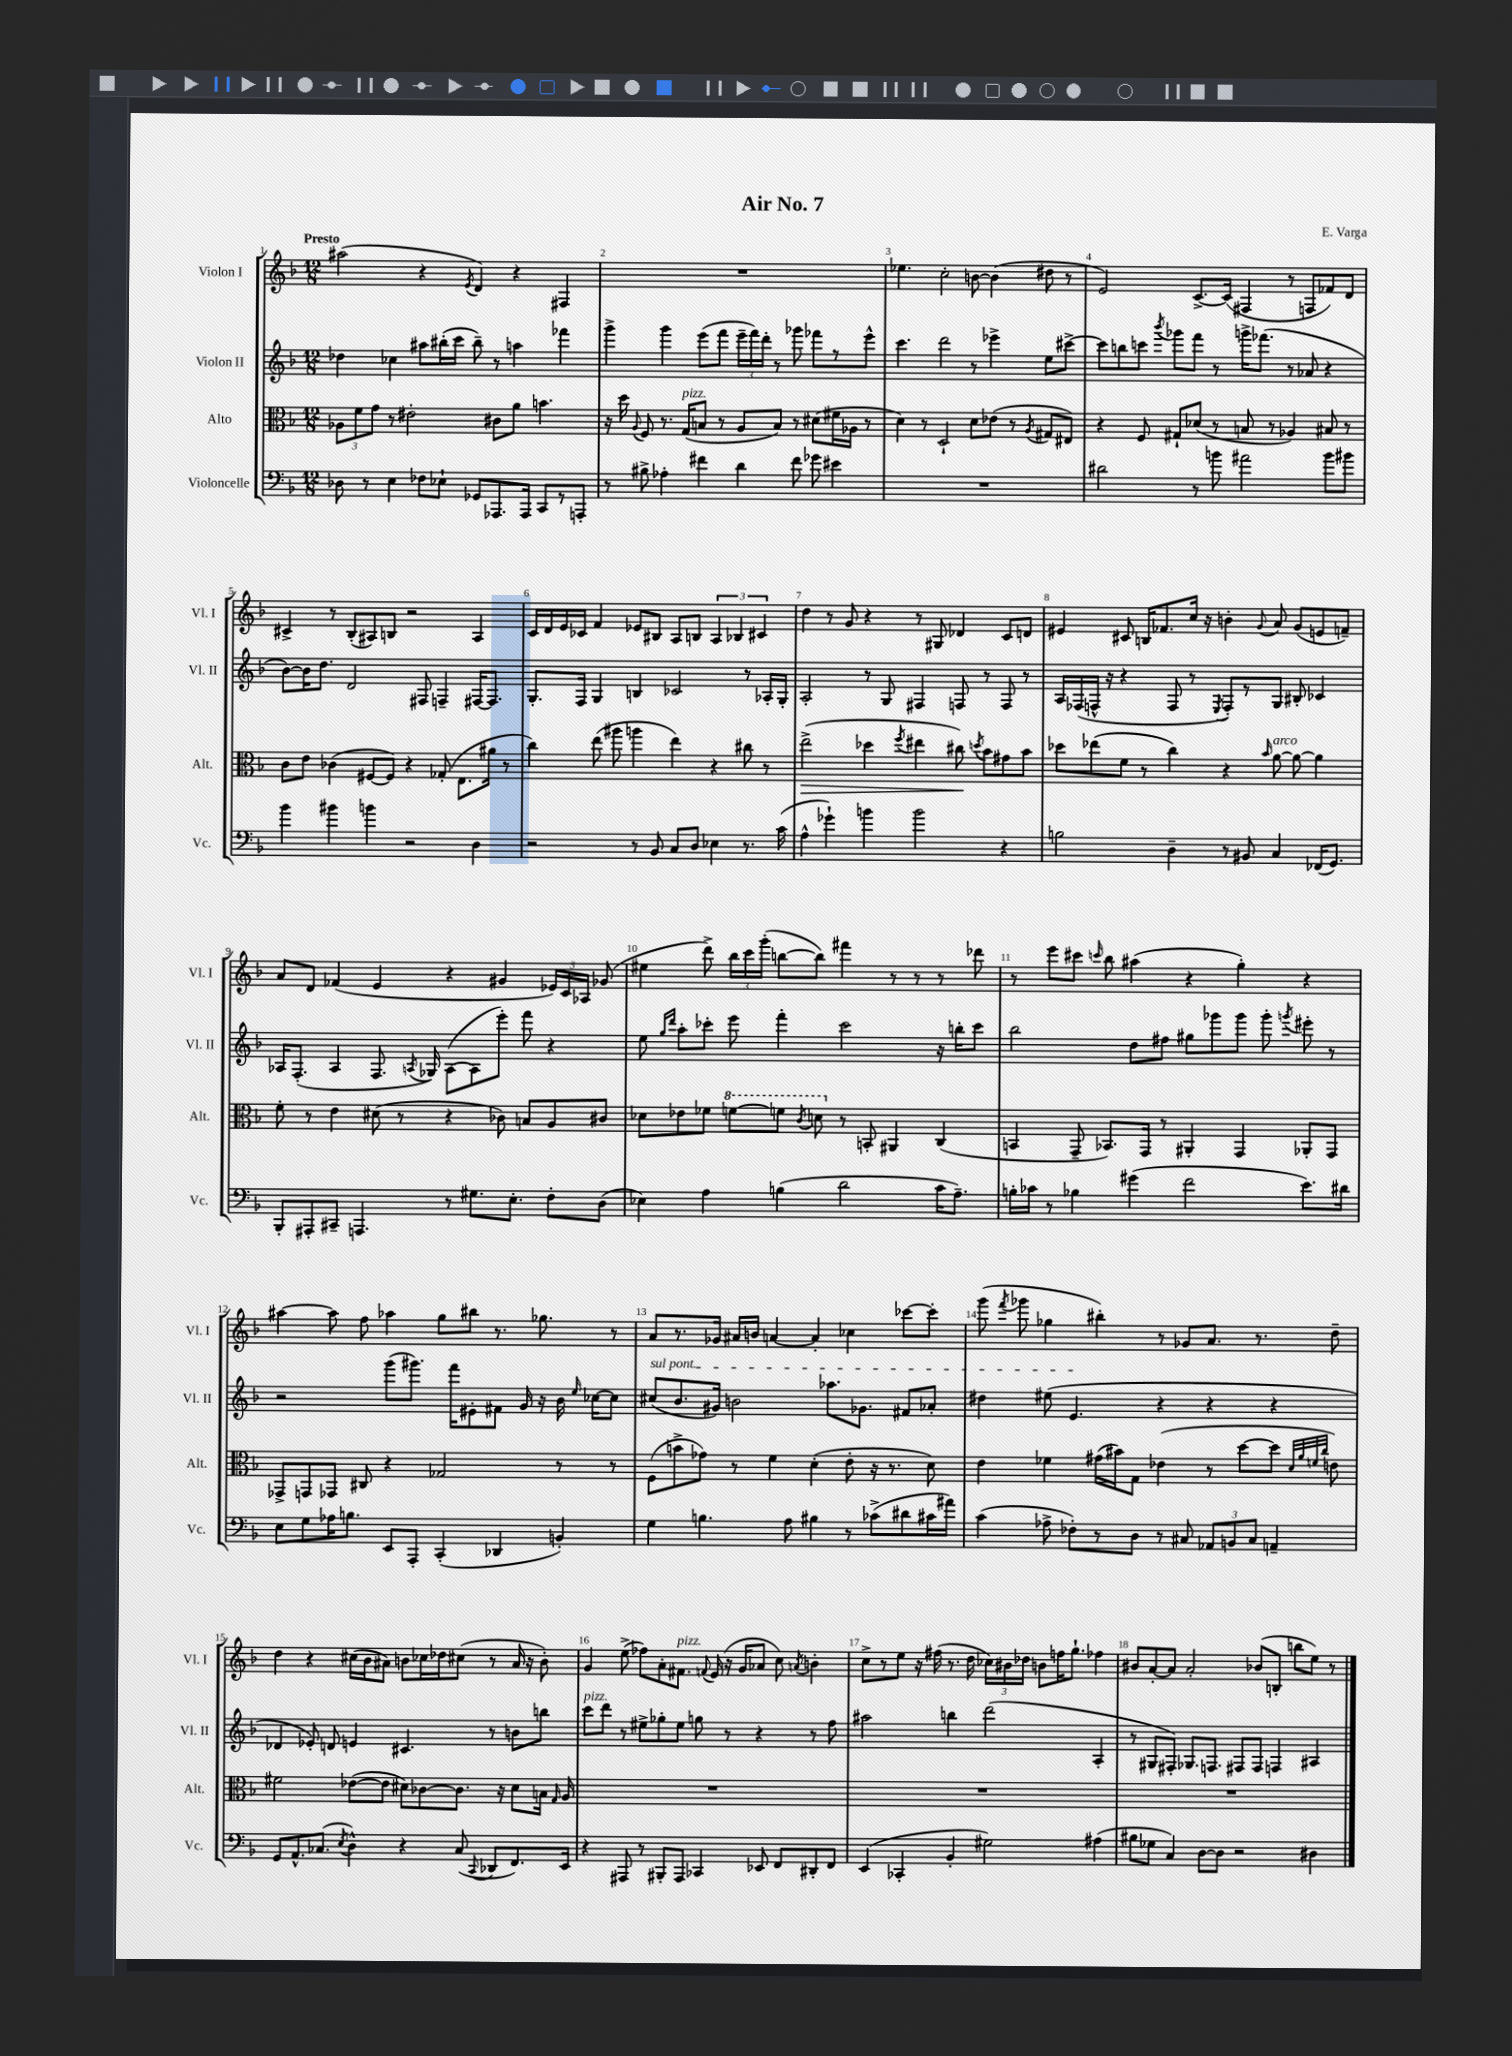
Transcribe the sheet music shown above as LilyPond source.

\header { title = "Air No. 7" composer = "E. Varga" }
<<
\new StaffGroup <<
\new Staff = "s0" \with { instrumentName = "Violon I" shortInstrumentName = "Vl. I" } {
    \clef treble \key f \major \numericTimeSignature \time 12/8 \tempo "Presto"
    \autoBeamOff ais''2( r4 \acciaccatura { e'8 } d'4) r4 fis4 |
    R1. |
    ees''4. c''2-. b'8~ b'4( dis''8 r8 |
    e'2) c'8.[~-> c'16]( fis4 r8 f8[ fes'8) d'8] |
    cis'4-> r8 bes8[-.( ais8) b8] r2 ais4 |
    c'16[ d'16 e'16 ces'16] f'4 ees'8[ bis8] a8[ b8] \tuplet 3/2 { a4 bes4 cis'4 } |
    d''4 r8 g'8 r4 r8 gis8 des'4 c'8[ d'8] |
    eis'4 cis'8 b16[ fes'8. c''16] r16 b'4-. \appoggiatura { g'8 } a'8 g'8[( e'8 f'8]--) |
    a'8[ d'8] fes'4( e'4 r4 gis'4 \tuplet 3/2 { ees'16[) c'16 aes16] } ges'8( |
    eis''4 d'''8->) \tuplet 3/2 { bes''16[ c'''16 g'''16]-.( } b''8[~ b''8]) fis'''4 r8 r8 r8 des'''8 |
    r8 e'''8[ cis'''8] \grace { c'''16 } bes''8 ais''4( r4 g''4-.) r4 |
    ais''4~ ais''8 f''8 aes''4 g''8[ bis''8] r8. ges''8. r8 |
    a'8[ r8. ges'16] ais'16[ b'16] a'4~ a'4-. ces''4 ces'''8[~ ces'''8]-. |
    g'''8( \acciaccatura { f'''8 } ges'''8 ges''4 bis''4-.) r8 ges'8[ a'8.] r8. d''8-- |
    d''4 r4 cis''16[( bes'16 ais'8]) b'8[ ces''16 des''16 cis''8]( r8 ais'16 r16 b'8-.) |
    g'4 e''8->( fes''8[) a'8-. fis'8.]^\markup { \italic "pizz." } \appoggiatura { f'8 } e'16( r16 g'16[ aes'8] c''8) \acciaccatura { a'8 } b'4-. |
    c''8[-> r8 e''8] r16 fis''16( r8. d''16 \tuplet 3/2 { ces''16[) bis'16 des''16] } b'8[ f''16 g''8.]-! fes''4 |
    bis'8[ a'8~-. a'8] a'2-. bes'8[( b8]-. b''8[ e''8]) r8 \bar "|." |
}
\new Staff = "s1" \with { instrumentName = "Violon II" shortInstrumentName = "Vl. II" } {
    \clef treble \key f \major \numericTimeSignature \time 12/8
    \autoBeamOff des''4 ces''4 ais''8[ bis''16-.( c'''16] bis''8--) r8 a''4 fes'''4 |
    g'''4-> g'''4 e'''8[( f'''8] \tuplet 3/2 { e'''16[-- f'''16) d'''16]-. } r8 ges'''8 fes'''8[ r8 e'''8]-^ |
    c'''4. d'''2 r8 ees'''4-> e''8[ cis'''8]~-> |
    cis'''8[ b''8 c'''8] \acciaccatura { bes'''8 } ges'''8[ f'''8] r8 g'''16[-> fes'''8.]( r8 aes'8 r4 |
    bes'8[~) bes'16 d''8.] d'2 fis8 f4-- fis16[~ fis8.] |
    g8.[-. f16] g4 b4 ces'2 r8 aes16[-. g16]-. |
    a2-. r8 g8 fis4 f8 r8 f8 r8 |
    a16[ fes16( f16]-^ r16 r4 f8 r8 \acciaccatura { e8 } f8[-.) r8 g8] bis8-. ces'4 |
    aes16[ f8.]-.( aes4 f8. \acciaccatura { a8 } ges16) a8[~( a8 e'''8]-.) f'''8 r4 |
    e''8 \grace { g''16[ d'''16] } a''8[-. ces'''8]-. e'''8 f'''4-. ces'''2 r16 b''16[-. ces'''8] |
    bes''2 d''8[ fis''8] gis''8[ ges'''8 ges'''8] ges'''8-. \acciaccatura { g'''8 } eis'''8-. r8 |
    r2 g'''8[( gis'''8.]) f'''16[ eis'8-. fis'8] g'16 r16 bes'16 \grace { e''16 } ces''16[~ ces''8] |
    \once \override TextSpanner.bound-details.left.text = \markup { \italic "sul pont." } cis''8[\startTextSpan( bes'8. gis'16]) b'2 aes''8.[ ges'8.] fis'8[ aes'8]-. |
    dis''4 eis''8( e'4.\stopTextSpan r4 r4 r4 |
    des'4 ees'8-.) d'8 e'4 cis'4. r8 b'8[ b''8] |
    c'''8[^\markup { \italic "pizz." } d'''8] r8 eis''8[-> ges''8-. eis''8] g''8 r8 r4 r8 f''8 |
    ais''2 b''4 d'''2( a4-. |
    r8 gis8[ fis8]-.) ges8.[ f8.] fis8[ fis8] f4 ais4 \bar "|." |
}
\new Staff = "s2" \with { instrumentName = "Alto" shortInstrumentName = "Alt." } {
    \clef alto \key f \major \numericTimeSignature \time 12/8
    \autoBeamOff \tuplet 3/2 { aes8[ f'8 g'8] } r8 eis'2-. cis'8[ a'8] b'4. |
    r16 d''16 \appoggiatura { a8 } f8 r8. g16[^\markup { \italic "pizz." }( b8] r8 a8[ b8]) r8 dis'8[( fis'16 aes16] r8 |
    d'4) r8 d2-! d'8[ ees'8]( r8 \acciaccatura { a8 } gis8[ eis8]) |
    r4 f8 gis8[-! des'8]( r8 b8 r8 aes4) bis8 r8 |
    c'8[ e'8] ces'4( fis8[~ fis8]) r4 ges8-.( e8.[ ais'16] r8 |
    c''4) e''8( ais''8 a''4 e''4) r4 cis''8 r8 |
    e''2->\>( des''4 \acciaccatura { f''8 } eis''4 cis''8\!) \acciaccatura { d''8 } bes'8[ gis'8 bes'8] |
    des''8[ ees''8( f'8] r8 c''4) r4 \grace { bes'16 } a'8~^\markup { \italic "arco" } a'8~ a'4 |
    f'8-. r8 e'4 dis'8( r8 r4 ces'8) b8[ a8 cis'8] |
    des'8[ ees'8 fes'8] \ottava #1 f''!8[~ f''!8] \acciaccatura { c''8 } d''!8 \ottava #0 r8 b,8-. ais,4 c4( |
    b,4 g,8-- bes,8.[) g,16] r8 ais,4-. g,4 aes,8[-. g,8] |
    ges,8[-> g,8 ges,8] cis8 r4 ges2 r8 r8 |
    f8[( b'8-> ges'8]) r8 f'4 d'4-.( e'8-. r16 r8. d'8) |
    e'4 fes'4 gis'16[( bis'16) g8] ees'4( r8 d''8[~ d''8] \grace { d'32[ a'32 f'32 c''32] } e'8) |
    fis'2 ees'8[~( ees'8] dis'8[) ces'8~ ces'8.] r16 dis'8[ b16] \grace { g16 } a16 |
    R1. |
    R1. |
    R1. \bar "|." |
}
\new Staff = "s3" \with { instrumentName = "Violoncelle" shortInstrumentName = "Vc." } {
    \clef bass \key f \major \numericTimeSignature \time 12/8
    \autoBeamOff des8 r8 e4 fes8[ ees8]-! ges,8[ aes,,8. aes,,16] c,8[ r8 a,,8]-. |
    r8 bis8-> aes4-. fis'4 d'4 fis'8 ges'8 eis'4 |
    R1. |
    dis'2 r8 b'8 ais'2 b'8[ bis'8] |
    bes'4 bis'4 b'4 r2 d4 |
    r2 r8 bes,8 c8[ d8] ees4 r8. c'16( |
    a4-^ ges'4-!) b'4 b'2 r4 |
    b2 d4-- r8 bis,8 c4 fes,16[( g,8.]) |
    bes,,8[-. ais,,8-. cis,8]-- a,,4. r8 gis8.[ e8.]-. f8[-. d8]( |
    ees4) a4 b4( d'2 c'16[ a8.]--) |
    b16[-. ces'16] r8 bes4 gis'4( f'2 e'8.[) dis'16] |
    e8[ g8 aes16 b8.] e,8[ a,,8]-. c,4-.( des,4 b,4-.) |
    g4 b4. a8 bis4 r8 ces'8[->( dis'8 cis'16 ais'16]) |
    c'4( aes8-> fes8[-.) r8 d8] r8 cis8 \tuplet 3/2 { aes,8[ b,8 cis8] } a,4-- |
    g,8[ a,8.-^ ces8.]( \acciaccatura { e8 } d4-^) r4 ces8( \appoggiatura { c,8 } des,8[ f,8.) e,16] |
    r4 ais,,8 r8 bis,,8[-. ais,,8] ces,4 ees,8 f,8[ dis,8-. f,8] |
    e,4( ces,4-. bes,4-. gis2) ais4( |
    bis8[ ges8] c4) d8[~ d8] r2 dis4 \bar "|." |
}
>>
>>
\layout { \context { \Score \override BarNumber.break-visibility = ##(#f #t #t) barNumberVisibility = #all-bar-numbers-visible } }
